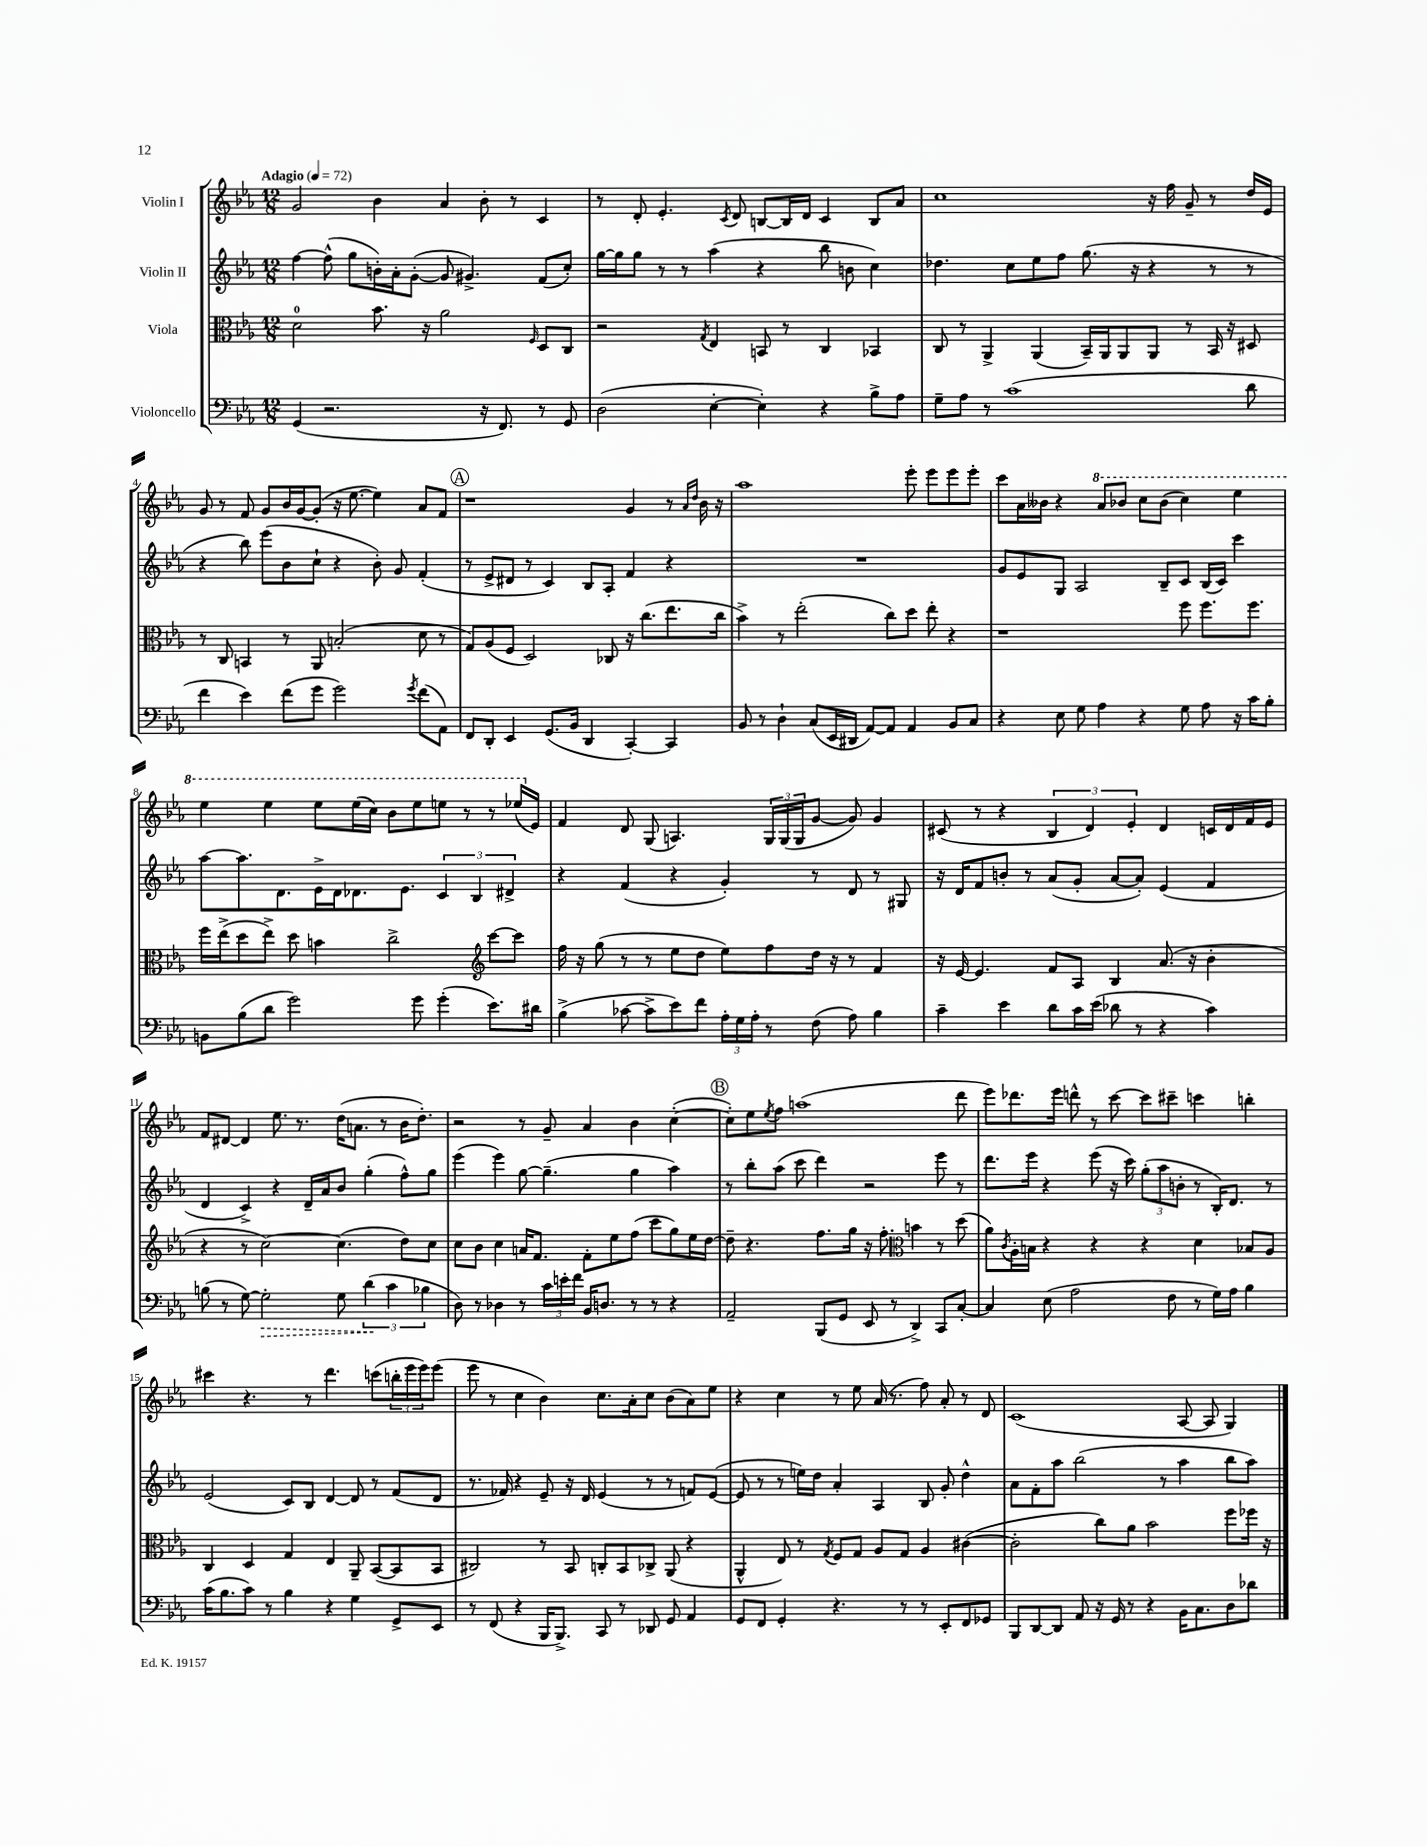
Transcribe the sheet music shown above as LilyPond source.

<<
\new StaffGroup <<
\new Staff = "s0" \with { instrumentName = "Violin I" } {
    \clef treble \key ees \major \numericTimeSignature \time 12/8 \tempo "Adagio" 4 = 72
    g'2 bes'4 aes'4 bes'8-. r8 c'4 |
    r8 d'8-. ees'4.-. \acciaccatura { c'8 } d'8 b8~ b16 d'16 c'4 b8 aes'8 |
    c''1 r16 f''16 g'8-- r8 d''16 ees'16 |
    g'8 r8 f'8 g'8 bes'16 g'16~ g'8-.( r16 ees''8.~ ees''4) aes'8 f'8 |
    \mark \markup { \circle "A" } r1 g'4 r8 \grace { aes'16 d''16 } bes'16 r16 |
    aes''1 ees'''8-. ees'''8 ees'''8 ees'''8-. |
    c'''8 aes'16 beses'16 r4 \ottava #1 aes''8 bes''!8 c'''8 bes''8( c'''4) ees'''4 |
    ees'''4 ees'''4 ees'''8 ees'''16( c'''16) bes''8 ees'''8 e'''8 r8 r8 ees'''16( \ottava #0 ees'16) |
    f'4 d'8 g8( a4.) \tuplet 3/2 { g16 g16( g16 } g'8~ g'8) g'4 |
    cis'8( r8 r4 \tuplet 3/2 { bes4 d'4) ees'4-. } d'4 c'16 d'16 f'16 ees'16 |
    f'8 dis'8~ dis'4 ees''8. r8. d''16( a'8. r8 bes'16 d''8.-.) |
    r2 r8 g'8-- aes'4 bes'4 c''4~-.( |
    \mark \markup { \circle "B" } c''8-.) ees''8 \acciaccatura { ees''8 } f''8 a''1( d'''8 |
    ees'''8) des'''8. ees'''16 d'''8-^ r8 c'''8~ c'''8 cis'''8-- c'''4 b''4-. |
    cis'''4 r4. r8 d'''4. c'''8( \tuplet 3/2 { b''16-. ees'''16 ees'''16) } ees'''8( |
    ees'''8 r8 c''4 bes'4) c''8. aes'16-. c''8 bes'8( aes'8) ees''8 |
    r4 c''4 r8 ees''8 aes'16( r8. f''8) aes'8-. r8 d'8 |
    c'1( aes8~ aes8 g4) \bar "|." |
}
\new Staff = "s1" \with { instrumentName = "Violin II" } {
    \clef treble \key ees \major \numericTimeSignature \time 12/8
    f''4~ f''8-^( g''8 b'16-.) aes'16-. g'8~-.( g'8 gis'4.->) f'8( c''8-.) |
    g''16~ g''16 g''8 r8 r8 aes''4( r4 bes''8 b'8 c''4) |
    des''4. c''8 ees''8 f''8 g''8.( r16 r4 r8 r8 |
    r4 bes''8) ees'''8( bes'8 c''8-! r4 bes'8-.) g'8 f'4-.( |
    \mark \markup { \circle "A" } r8 ees'8-> dis'8 r8 c'4) bes8 aes8-. f'4 r4 |
    R1. |
    g'8 ees'8 g8 aes2 bes8-- c'8 bes16( c'16) c'''4 |
    aes''8~ aes''8. d'8. ees'16-> d'16 des'8. ees'8. \tuplet 3/2 { c'4 bes4 dis'4-> } |
    r4 f'4( r4 g'4-.) r8 d'8 r8 gis8 |
    r16 d'16 f'8 b'8-. r8 aes'8( g'8-. aes'8~ aes'8-.) ees'4( f'4 |
    d'4 c'4->) r4 d'16-- aes'16 bes'8 g''4-.( f''8-^) g''8 |
    ees'''4( ees'''4) g''8~ g''4.--( g''4 aes''4) |
    \mark \markup { \circle "B" } r8 bes''8-. aes''8( c'''8 d'''4) r2 ees'''8 r8 |
    d'''8. ees'''16 r4 ees'''8( r16 c'''16) \tuplet 3/2 { g''8-.( aes''8 b'8-. } r8 bes16-.) d'8. r8 |
    ees'2( c'8) bes8 d'4~ d'8 r8 f'8( d'8 |
    r8. fes'16) r4 ees'8-- r16 d'16 ees'4( r8 r8 f'8) ees'8~( |
    ees'8 r8 r8 e''16) d''16 aes'4-. aes4 bes8 g'8-. d''4-^ |
    aes'8 f'8-. aes''8 bes''2( r8 aes''4 bes''8 aes''8) \bar "|." |
}
\new Staff = "s2" \with { instrumentName = "Viola" } {
    \clef alto \key ees \major \numericTimeSignature \time 12/8
    d'2-0 bes'8. r16 aes'2 \grace { f16 } d8 c8 |
    r2 \acciaccatura { g8 } ees4 b,8 r8 c4 bes,4 |
    c8 r8 aes,4-> aes,4( bes,16--) aes,16 aes,8 aes,8 r8 bes,16 r16 dis8 |
    r8 c8 b,4 r8 aes,8 b2-.( d'8 r8 |
    \mark \markup { \circle "A" } g8) aes8( f8 d2) ces8 r16 c''8.( ees''8. c''16 |
    bes'4->) r8 ees''2-.( c''8) d''8 ees''8-. r4 |
    r1 f''8 f''8. f''8. |
    f''16 ees''16->( d''8 ees''8->) d''8 b'4 c''2-> \clef treble c'''8~ c'''8 |
    f''16 r16 g''8( r8 r8 ees''8 d''8 ees''8) f''8 d''16 r16 r8 f'4 |
    r16 ees'16~ ees'4. f'8 aes8 bes4 aes'8.( r16 bes'4-. |
    r4 r8 c''2~) c''4.( d''8) c''8 |
    c''8 bes'8 c''4 a'16 f'8. f'8-. ees''8 f''8( c'''8 g''8) ees''16 d''16~ |
    \mark \markup { \circle "B" } d''8-- r4. f''8. g''16 r16 f''8.-. \clef alto b'4 r8 d''8( |
    aes'8) \acciaccatura { c'8 } aes16-. b16 r4 r4 r4 d'4 bes8 aes8 |
    c4 d4 g4 ees4 aes,8-- bes,8~( bes,8 bes,8 |
    cis2) r8 bes,8 c8-. bes,8 ces8-> aes,8( r4 |
    aes,4-^ ees8) r8 \acciaccatura { g8 } f8 g8 aes8 g8 aes4 cis'4~( |
    cis'2-. c''8) aes'8 bes'2 f''8 fes''16 r16 \bar "|." |
}
\new Staff = "s3" \with { instrumentName = "Violoncello" } {
    \clef bass \key ees \major \numericTimeSignature \time 12/8
    g,4( r2. r16 f,8.) r8 g,8 |
    d2( ees4~-. ees4-.) r4 bes8-> aes8 |
    g8-- aes8 r8 c'1( d'8 |
    f'4 ees'4) f'8( g'8 g'2) \acciaccatura { g'8 } f'8( aes,8) |
    \mark \markup { \circle "A" } f,8 d,8-. ees,4 g,8.( bes,16 d,4 c,4~-.) c,4 |
    bes,8 r8 d4-! c8( ees,16 dis,16 aes,8~) aes,8 aes,4 bes,8 c8 |
    r4 ees8 g8 aes4 r4 g8 aes8 r16 c'16 bes8-. |
    b,8 bes8( d'8 g'2) g'8 g'4-.( ees'8.) dis'16 |
    bes4->( ces'8~ ces'8-> ees'8) f'8 \tuplet 3/2 { aes16-. g16 aes16-. } r8 f8( aes8) bes4 |
    c'4-- ees'4 d'8 c'16 ees'16( des'8 r8 r4 c'4) |
    b8( r8 g8~) \once \override Hairpin.style = #'dashed-line g2-.\> g8 \tuplet 3/2 { d'4\!( c'4 bes4 } |
    d8) r8 des4 r8 \tuplet 3/2 { c'16 e'16-. f'16 } bes,16 d8. r8 r8 r4 |
    \mark \markup { \circle "B" } aes,2-- bes,,8( g,8 ees,8 r8 d,4->) c,8 c8~-. |
    c4 ees8( aes2 f8 r8 g16) aes16 bes4 |
    c'16( bes8. c'8) r8 bes4 r4 g4 g,8-> ees,8 |
    r8 f,8( r4 bes,,16 bes,,8.->) c,8 r8 des,8 g,8 aes,4 |
    g,8 f,8 g,4-. r4. r8 r8 ees,8-. f,8 ges,8 |
    bes,,8 d,8~ d,8 aes,8 r16 g,16 r8 r4 bes,16 c8. d8 des'8 \bar "|." |
}
>>
>>
